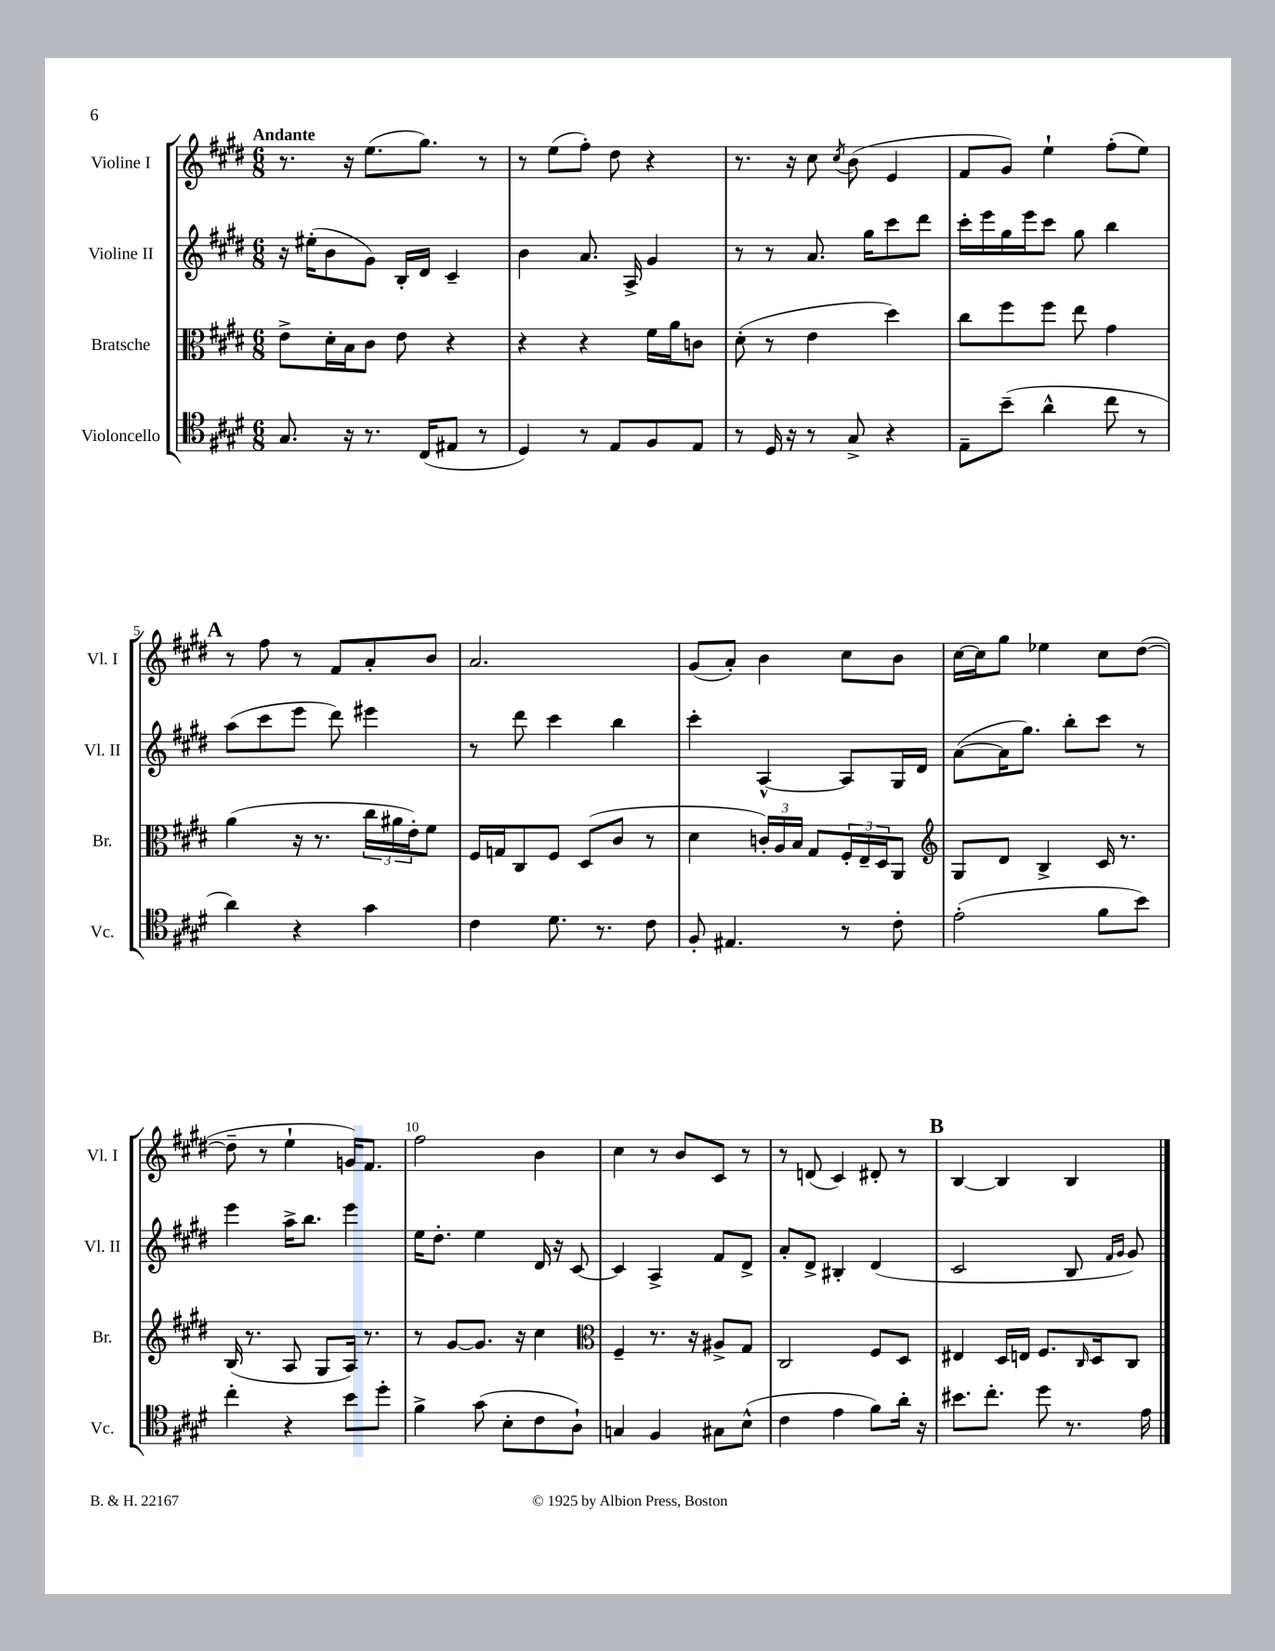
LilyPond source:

<<
\new StaffGroup <<
\new Staff = "s0" \with { instrumentName = "Violine I" shortInstrumentName = "Vl. I" } {
    \clef treble \key e \major \numericTimeSignature \time 6/8 \tempo "Andante"
    r8. r16 e''8.( gis''8.) r8 |
    r8 e''8( fis''8-.) dis''8 r4 |
    r8. r16 cis''8 \acciaccatura { cis''8 } b'8( e'4 |
    fis'8 gis'8) e''4-! fis''8-.( e''8) |
    \mark \markup { \bold "A" } r8 fis''8 r8 fis'8 a'8-. b'8 |
    a'2. |
    gis'8( a'8-.) b'4 cis''8 b'8 |
    cis''16~ cis''16 gis''8 ees''4 cis''8 dis''8~( |
    dis''8-- r8 e''4-! g'16) fis'8. |
    fis''2 b'4 |
    cis''4 r8 b'8 cis'8 r8 |
    r8 d'8( cis'4) dis'8-. r8 |
    \mark \markup { \bold "B" } b4~ b4 b4 \bar "|." |
}
\new Staff = "s1" \with { instrumentName = "Violine II" shortInstrumentName = "Vl. II" } {
    \clef treble \key e \major \numericTimeSignature \time 6/8
    r16 eis''16-.( b'8 gis'8) b16-. dis'16 cis'4-- |
    b'4 a'8. a16-> gis'4 |
    r8 r8 a'8. gis''16 cis'''8 dis'''8 |
    cis'''16-. e'''16 gis''16 e'''16 cis'''8 gis''8 b''4 |
    \mark \markup { \bold "A" } a''8( cis'''8 e'''8 dis'''8) eis'''4 |
    r8 dis'''8 cis'''4 b''4 |
    cis'''4-. a4~-^ a8 gis16 dis'16 |
    a'8~( a'16 gis''8.) b''8-. cis'''8 r8 |
    e'''4 a''16-> b''8. e'''4 |
    e''16 dis''8.-. e''4 dis'16 r16 cis'8~ |
    cis'4 a4-> fis'8 dis'8-> |
    a'8-. dis'8-> bis4-. dis'4( |
    \mark \markup { \bold "B" } cis'2 b8 \grace { fis'16 gis'16 } gis'8) \bar "|." |
}
\new Staff = "s2" \with { instrumentName = "Bratsche" shortInstrumentName = "Br." } {
    \clef alto \key e \major \numericTimeSignature \time 6/8
    e'8-> dis'16-. b16 cis'8 e'8 r4 |
    r4 r4 fis'16 a'16 c'8 |
    dis'8-.( r8 e'4 dis''4) |
    cis''8 fis''8 fis''8 e''8 gis'4 |
    \mark \markup { \bold "A" } a'4( r16 r8. \tuplet 3/2 { cis''16 ais'16 e'16-.) } fis'8 |
    fis16 g16 cis8 fis8 dis8( cis'8 r8 |
    dis'4 \tuplet 3/2 { c'16-.) a16 b16 } gis8 \tuplet 3/2 { fis16-. e16-- dis16 } a,8 |
    \clef treble gis8 dis'8 b4-> cis'16 r8. |
    b16( r8. a8 gis8 a16) r8. |
    r8 gis'8~ gis'8. r16 cis''4 |
    \clef alto fis4-- r8. r16 ais8-> gis8 |
    cis2 fis8 dis8 |
    \mark \markup { \bold "B" } eis4 dis16 e16 fis8. \grace { cis16 } dis16 cis8 \bar "|." |
}
\new Staff = "s3" \with { instrumentName = "Violoncello" shortInstrumentName = "Vc." } {
    \clef tenor \key e \major \numericTimeSignature \time 6/8
    gis8. r16 r8. cis16( eis8 r8 |
    dis4) r8 e8 fis8 e8 |
    r8 dis16 r16 r8 gis8-> r4 |
    e8-- b'8--( a'4-^ cis''8 r8 |
    \mark \markup { \bold "A" } a'4) r4 gis'4 |
    cis'4 dis'8. r8. cis'8 |
    fis8-. eis4. r8 cis'8-. |
    e'2-.( fis'8 b'8) |
    cis''4-. r4 b'8 dis''8-. |
    fis'4-> gis'8( b8-. cis'8 a8-!) |
    g4 fis4 gis8 b8-^( |
    cis'4 e'4 fis'8) a'16-. r16 |
    \mark \markup { \bold "B" } bis'8. cis''8.-. dis''8 r8. e'16 \bar "|." |
}
>>
>>
\layout { \context { \Score \override BarNumber.break-visibility = ##(#f #t #t) barNumberVisibility = #(every-nth-bar-number-visible 5) } }
